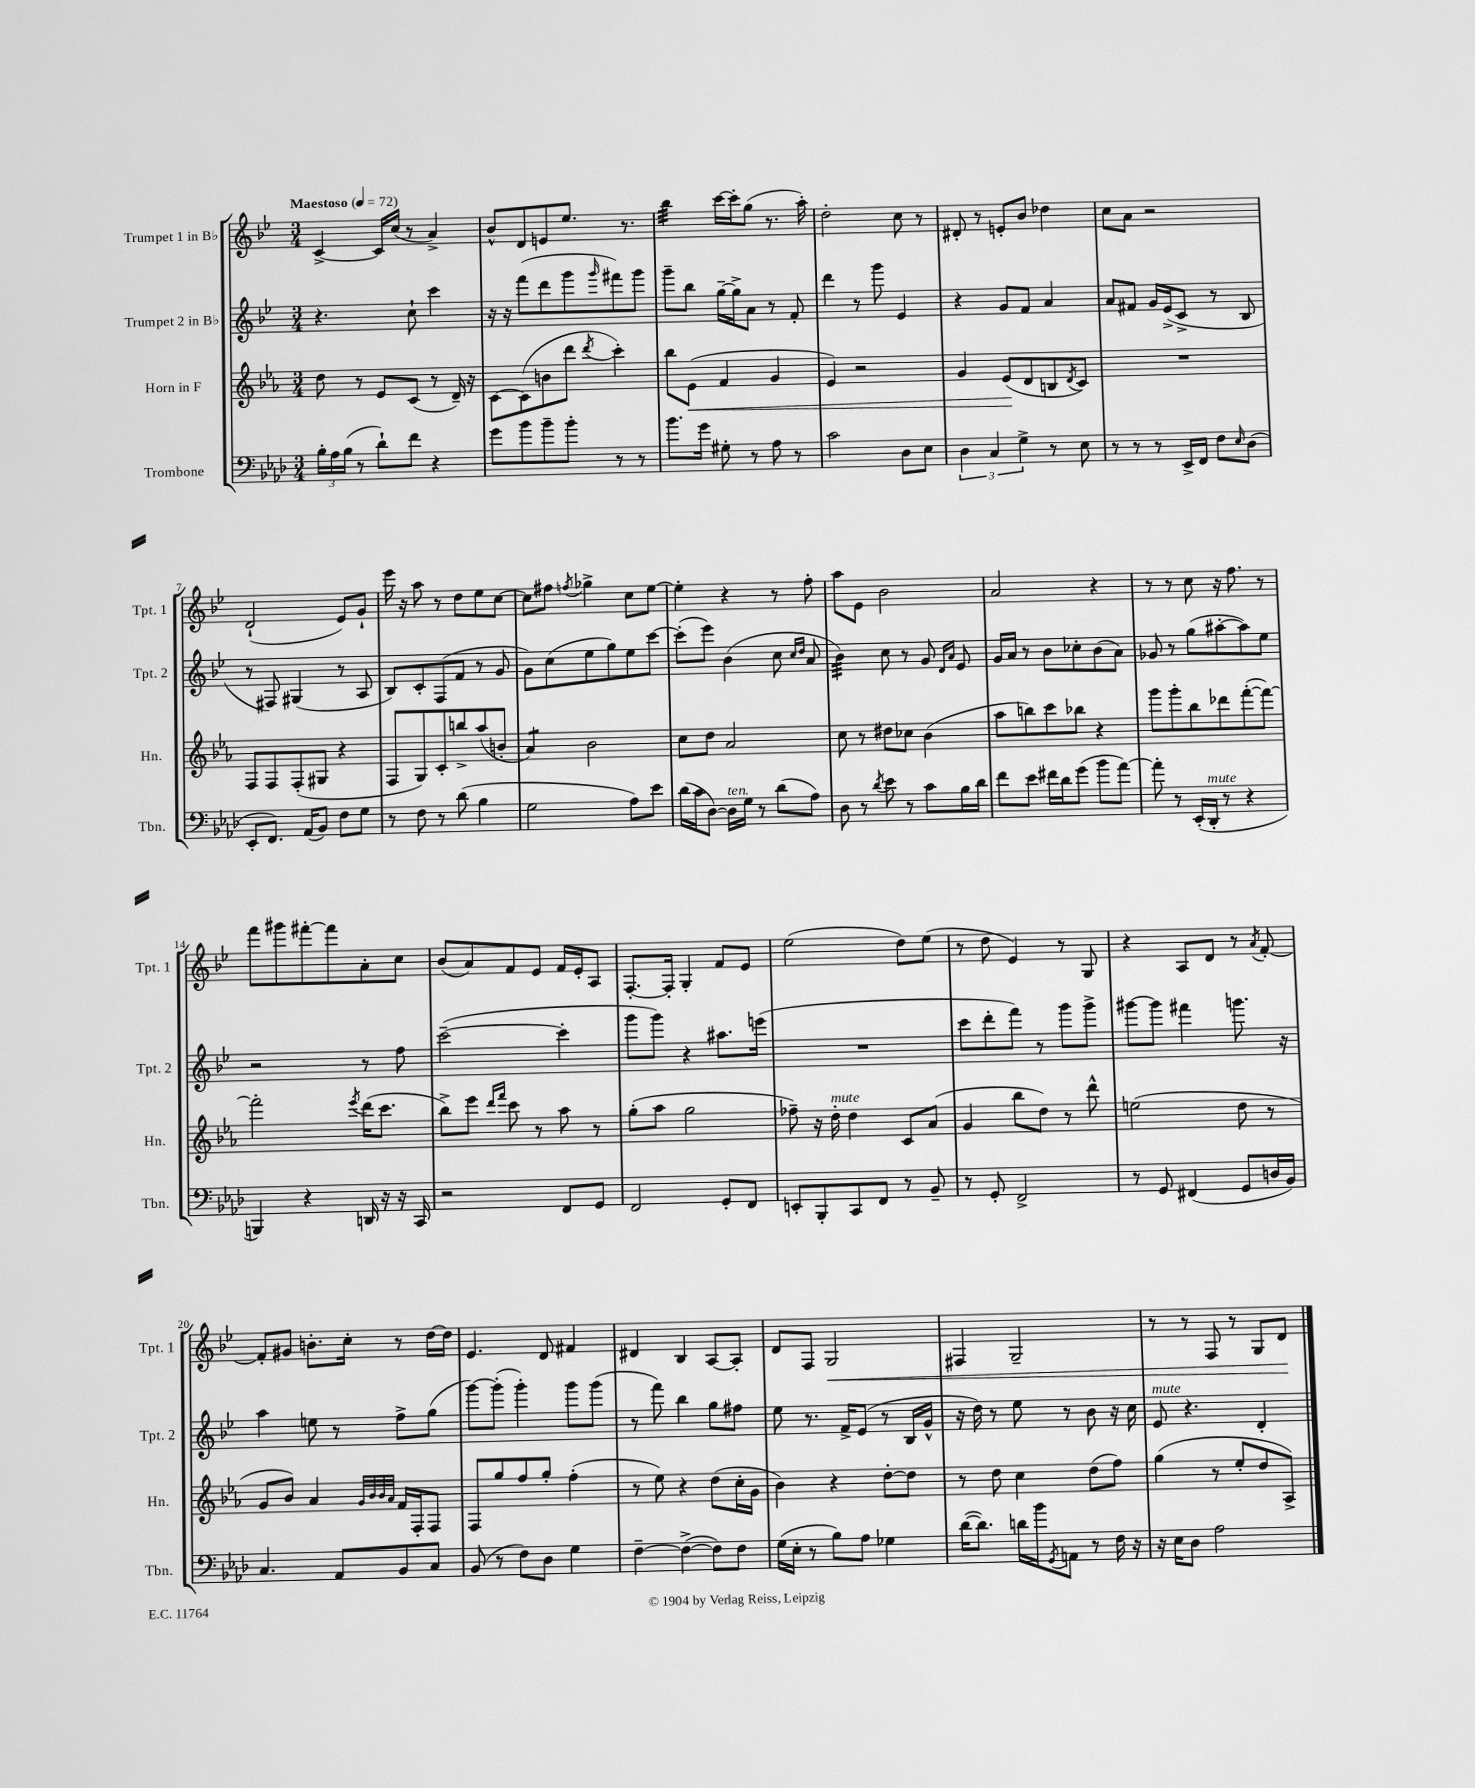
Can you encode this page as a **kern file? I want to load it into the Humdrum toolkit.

**kern	**kern	**kern	**kern
*staff4	*staff3	*staff2	*staff1
*clefF4	*clefG2	*clefG2	*clefG2
*k[b-e-a-d-]	*k[b-e-a-]	*k[b-e-]	*k[b-e-]
*M3/4	*M3/4	*M3/4	*M3/4
*MM72	*MM72	*MM72	*MM72
24B-'	8dd	4.r	[4c^
24A-	.	.	.
(24B-	.	.	.
8r	8r	.	.
8d-`)	8e-	.	16c]
.	.	.	(16cc
8f	(8c	8cc`	8r
4r	8r	4ccc	4a^)
.	16d~)	.	.
.	16r	.	.
=	=	=	=
8g	[8c	16r	8b-^^
.	.	16r	.
8b-	(8c]	(8fff	8d
8b-~	8b	8ddd	8e
8b-'	8ddd	8ggg	8.ee-
.	8qddd	16qqggg	.
8r	4ccc')	8fff#)	.
.	.	.	8.r
8r	.	8ggg	.
=	=	=	=
8.b-	8bb-	8ggg~	4bb-
.	(8e-	8bb-	.
16g	.	.	.
8G#'	4f	[16gg~	[16ccc
.	.	16gg^]	16ccc']
8r	.	8a	(8gg
8A-	4g	8r	8.r
8r	.	8f'	.
.	.	.	16aa')
=	=	=	=
2c	4e-)	4ddd	2dd'
.	2r	8r	.
.	.	8ggg	.
8D-	.	4e-	8cc
8E-	.	.	8r
=	=	=	=
6D-	4g	4r	8d#'
.	.	.	8r
6C	.	.	.
.	(8e-	8g	8e'
6G^	.	.	.
.	8d	8f	8b-
8r	8B	4a	4dd-
.	8qd	.	.
8E-	8c)	.	.
=	=	=	=
8r	2.r	8a	8cc
8r	.	8f#	8a
8r	.	16g	2r
.	.	(16e-^	.
16EE-^	.	8c^	.
16FF	.	.	.
8F	.	8r	.
16qqE-	.	.	.
(8D-	.	8B-	.
=	=	=	=
8EE-'	8F	8r	(2d`
8.FF)	8F	8F#)	.
.	(8F'	(4G#	.
(16AA-	.	.	.
8BB-)	8G#	.	.
8F	4r	8r	8e-)
8G	.	8A	8g`
=	=	=	=
8r	8F	8B-)	16eee-
.	.	.	16r
8F	8G)	8c'	8aa
8r	8c'	(8F	8r
(8d-	8bb^	8f	8dd
4B-	(8aa-	8r	8ee-
.	8b'	8g	[8cc
=	=	=	=
2G	4a-)	8g)	8cc]
.	.	(8cc	8ff#
.	.	.	8qff
.	2b-	8ee-	4gg-^
.	.	8gg)	.
8A-)	.	8ee-	8cc
8e-	.	[8ccc	[8ee-
=	=	=	=
(16d-	8cc	(8ccc']	4ee-']
16c	.	.	.
[8D-)	8dd	8eee-)	.
16D-]	2a-	(4b-	4r
16G	.	.	.
8r	.	.	.
(8d-	.	8cc	8r
.	.	16qqcc	.
.	.	16qqdd	.
8A-)	.	8a	8ff'
=	=	=	=
8D-	8cc	4b-)	8aa
8r	8r	.	8e-
8qd-	.	.	.
8e-	8dd#	8cc	2b-
8r	8cc-	8r	.
8c	(4b-	8g	.
.	.	16qqd	.
.	.	16qqa	.
16B-	.	8e-	.
16d-	.	.	.
=	=	=	=
8f	8aa-	16g	2a
.	.	16a	.
8e-	8bb)	8r	.
16f#	8ccc	8b-	.
16d-	.	.	.
(8g	8bb-	8cc-'	.
8b-	4r	(8b-	4r
[8a-)	.	8a)	.
=	=	=	=
8a-']	8ggg	8g-	8r
8r	8ggg'	8r	8r
(16EE-'	8bb-	(8gg	8cc
16DD-'	.	.	.
8r	8ddd-	[8aa#'	16r
.	.	.	8.ff
4r	([8fff'	8aa#])	.
.	8fff_)	8ee-	8r
=	=	=	=
4BBB)	2fff']	2r	8fff
.	.	.	8ggg#
4r	.	.	[8fff#'
.	.	.	8fff#]
.	8qeee-	.	.
16DD	(16ddd	8r	8a'
16r	8.ccc	.	.
16r	.	8ff	8cc
16CC	.	.	.
=	=	=	=
2r	8bb-^)	([2ccc~	(8b-
.	8eee-	.	8a)
.	16qqddd	.	.
.	16qqfff	.	.
.	8ccc	.	8f
.	8r	.	8e-
8FF	8aa-	4ccc']	16f
.	.	.	16e-'
8GG	8r	.	8A
=	=	=	=
2FF	(8gg'	8ggg	[8.F'
.	8aa-	8ggg)	.
.	.	.	16F']
.	2gg	4r	4G'
8GG'	.	8.aa#	8f
8FF	.	.	8e-
.	.	(16eee	.
=	=	=	=
8EE'	8ff-~)	2.r	(2ee-
8BBB-'	16r	.	.
.	16dd'	.	.
8CC	4dd	.	.
8FF	.	.	.
8r	8c	.	8dd)
8BB-~	(8a-	.	(8ee-
=	=	=	=
8r	4g	8ccc	8r
8GG'	.	8ddd'	8dd
2FF^	8bb-	8fff)	4e-)
.	8dd)	8r	.
.	8r	8ggg	8r
.	8ddd^^	8ggg^	8G
=	=	=	=
8r	(2ee	[8ggg#	4r
8GG	.	8ggg#]	.
(4FF#	.	4fff#	8A
.	.	.	8d
8GG	8dd	8.ggg	8r
.	.	.	8qa
16D	8r	.	[8f'
16BB-)	.	16r	.
=	=	=	=
4.C	8g	4aa	8f']
.	8b-)	.	8g#
.	4a-	8ee	8.b'
8AA-	.	8r	.
.	.	.	16cc'
.	32qqg	.	.
.	32qqb-	.	.
.	32qqb-	.	.
.	32qqa-	.	.
8BB-	16f	8ff^	8r
.	16F'	.	.
8C	8F	(8gg	[16dd
.	.	.	16dd]
=	=	=	=
(8BB-	8F	[8ggg)	4.e-
8r	8gg	(8ggg']	.
8F)	8ff	4ggg')	.
8D-	8gg'	.	8d
4G	(4ff'	8ggg	4f#
.	.	(8ggg	.
=	=	=	=
[4F~	8r	8r	4d#
.	8ee-)	8fff)	.
(4F^_	4r	4bb-	4B-
8F])	(8dd	8gg	[8A
8F	16cc'	8ff#	8A']
.	16g	.	.
=	=	=	=
(16G	4b-)	8ee-	8d
16E-'	.	.	.
8r	.	8.r	8F
8B-)	4r	.	2G
.	.	16f^	.
8A-	.	(8e-	.
4G-	[8dd'	8r	.
.	8dd]	16B-	.
.	.	16g^^	.
=	=	=	=
([16d-	8r	16r	4F#
8.d-])	.	16dd)	.
.	8dd	8r	.
16d	4cc	8ee-	2G~
16b-	.	.	.
8qGG	.	.	.
8AA	.	8r	.
8r	(8dd	8b-	.
16F	8ff)	16r	.
16r	.	16cc	.
=	=	=	=
16r	(4gg	8e-	8r
16E-	.	.	.
8D-	.	4.r	8r
2A-	8r	.	8F
.	8ee-'	.	8r
.	8dd	4d'	8G
.	8A-^)	.	8d
==	==	==	==
*-	*-	*-	*-
